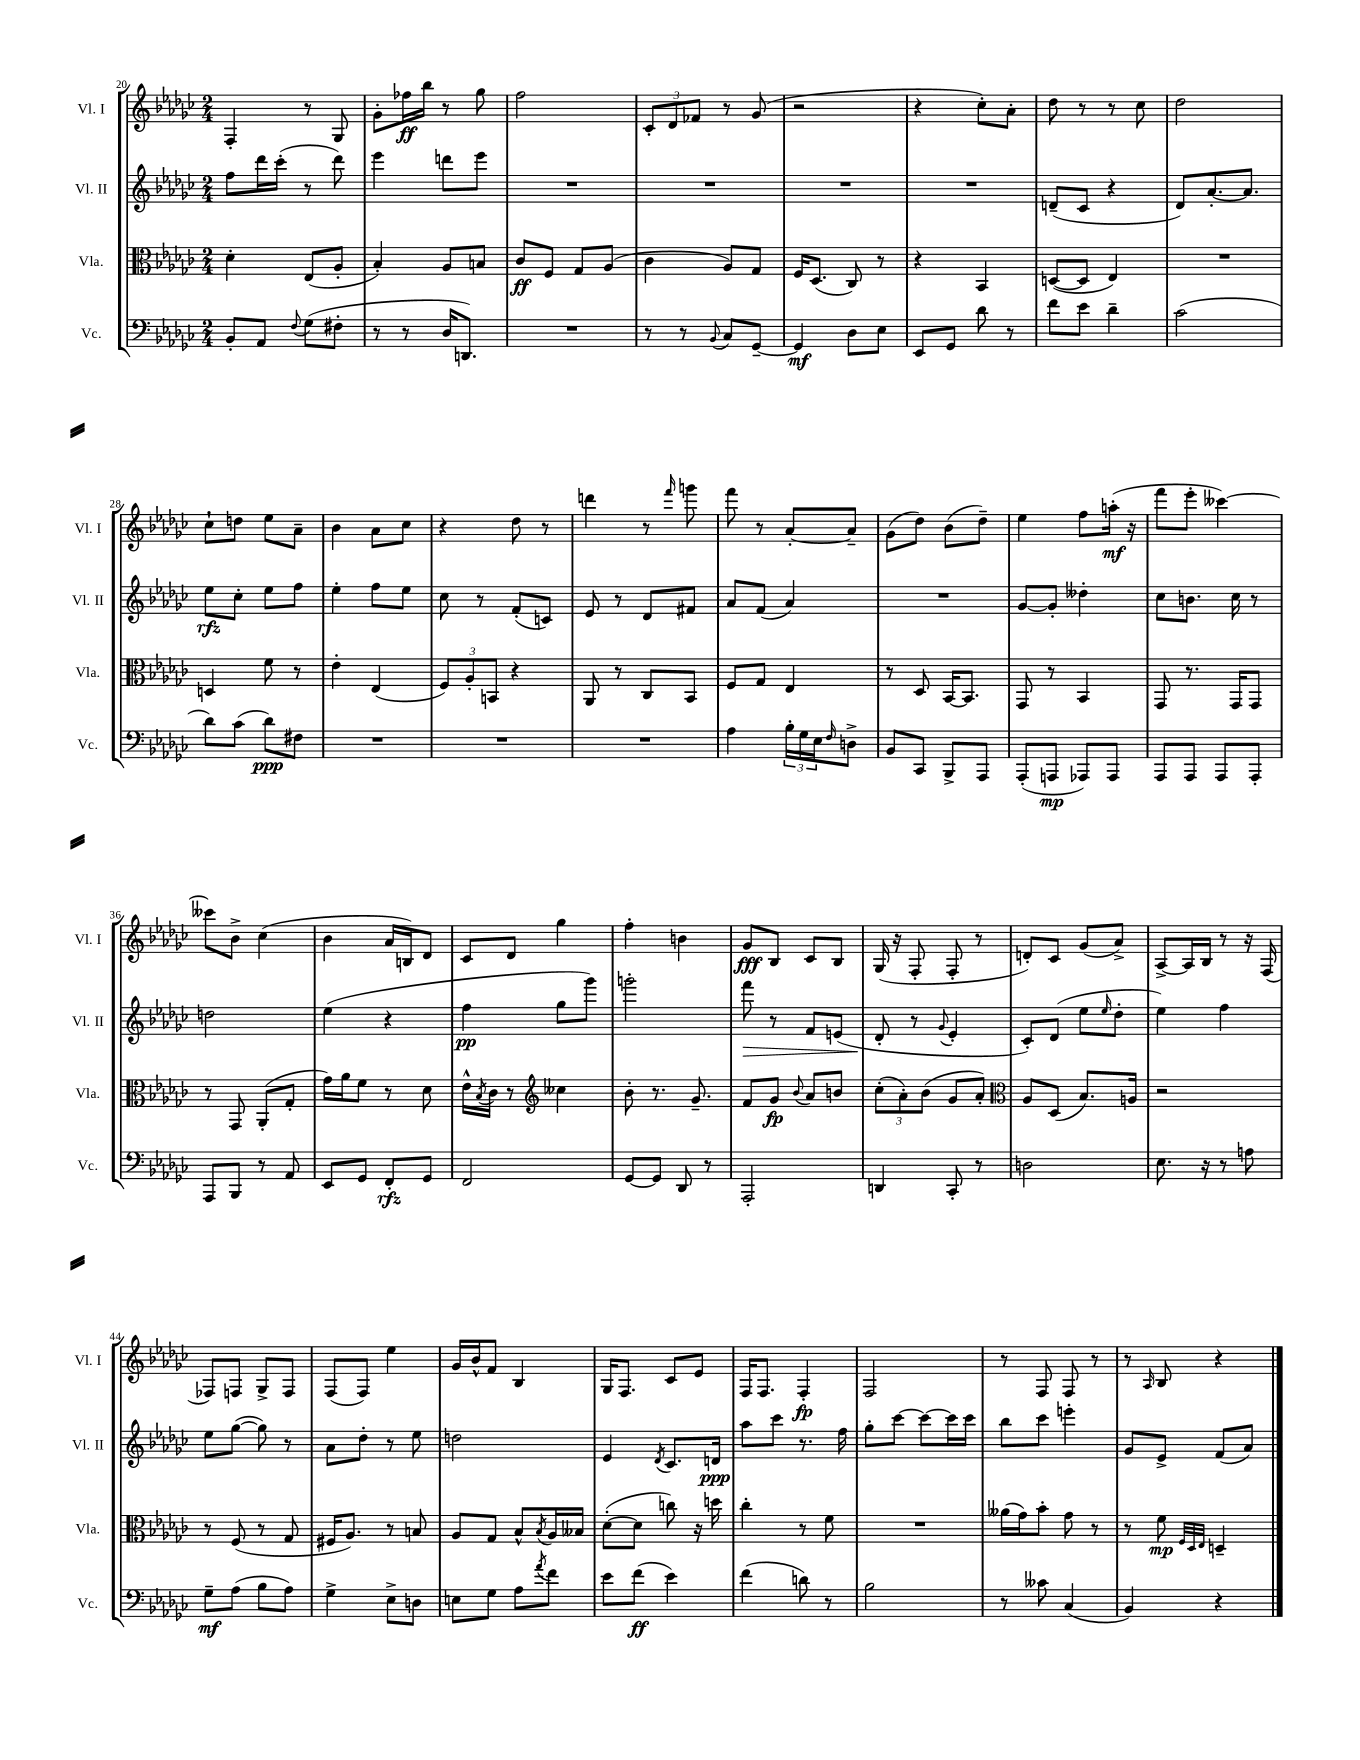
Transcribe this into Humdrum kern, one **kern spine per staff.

**kern	**kern	**kern	**kern
*staff4	*staff3	*staff2	*staff1
*clefF4	*clefC3	*clefG2	*clefG2
*k[b-e-a-d-g-c-]	*k[b-e-a-d-g-c-]	*k[b-e-a-d-g-c-]	*k[b-e-a-d-g-c-]
*M2/4	*M2/4	*M2/4	*M2/4
8BB-'/L	4d-'\	8ff\L	4F'/
8AA-/J	.	16ddd-\L	.
.	.	(16ccc-'\JJ	.
8qqF/	.	.	.
(8G-\L	(8E-/L	8r	8r
8F#'\J	8A-'/J	8ddd-\)	8G-/
=	=	=	=
8r	4B-'/)	4eee-\	8g-'\L
8r	.	.	16ff-\L
.	.	.	16bb-\JJ
16D-/LK	8A-/L	8ddd\L	8r
8.DD/J)	.	.	.
.	8B/J	8eee-\J	8gg-\
=	=	=	=
2r	8c-/L	2r	2ff\
.	8F/J	.	.
.	8G-/L	.	.
.	(8A-/J	.	.
=	=	=	=
8r	4c-\	2r	12c-'/L
.	.	.	12d-/
8r	.	.	.
.	.	.	12f-/J
8qqBB-/	.	.	.
8C-/L	8A-/L)	.	8r
[8GG-~/J	8G-/J	.	(8g-/
=	=	=	=
4GG-/]	16F/LK	2r	2r
.	(8.D-/J	.	.
8D-\L	8C-/)	.	.
8E-\J	8r	.	.
=	=	=	=
8EE-/L	4r	2r	4r
8GG-/J	.	.	.
8d-\	4BB-/	.	8cc-'\L)
8r	.	.	8a-'\J
=	=	=	=
8f\L	([8D/L	(8d~/L	8dd-\
8e-\J	8D/]J	8c-/J	8r
4d-~\	4E-/)	4r	8r
.	.	.	8cc-\
=	=	=	=
(2c-\	2r	8d-/L)	2dd-\
.	.	[8.a-'/	.
.	.	8.a-/]J	.
=	=	=	=
8d-\L)	4D/	8ee-\L	8cc-`\L
(8c-\J	.	8cc-'\J	8dd\J
8d-\L)	8f\	8ee-\L	8ee-\L
8F#\J	8r	8ff\J	8a-~\J
=	=	=	=
2r	4e-'\	4ee-'\	4b-\
.	(4E-/	8ff\L	8a-\L
.	.	8ee-\J	8cc-\J
=	=	=	=
2r	12F/L)	8cc-\	4r
.	12A-'/	.	.
.	.	8r	.
.	12BB/J	.	.
.	4r	(8f'/L	8dd-\
.	.	8c/J)	8r
=	=	=	=
2r	8AA-/	8e-/	4ddd\
.	8r	8r	.
.	8C-/L	8d-/L	8r
.	.	.	16qqfff/
.	8BB-/J	8f#/J	8ggg\
=	=	=	=
4A-\	8F/L	8a-/L	8fff\
.	8G-/J	(8f/J	8r
24B-'\LL	4E-/	4a-/)	[8a-'/L
24G-\	.	.	.
24E-\J	.	.	.
16qqF/	.	.	.
8D^\J	.	.	8a-~/]J
=	=	=	=
8BB-/L	8r	2r	(8g-\L
8CC-/J	8D-/	.	8dd-\J)
8BBB-^/L	[16BB-/LK	.	(8b-\L
.	8.BB-/]J	.	.
8AAA-/J	.	.	8dd-~\J)
=	=	=	=
(8AAA-'/L	8GG-/	[8g-/L	4ee-\
8AAA/J	8r	8g-'/]J	.
8AAA-/L)	4BB-/	4dd--'\	8ff\L
8AAA-/J	.	.	(16aa'\Jk
.	.	.	16r
=	=	=	=
8AAA-/L	8GG-/	8cc-\L	8fff\L
8AAA-/J	8.r	8.b\J	8eee-'\J
8AAA-/L	.	.	[4ccc--\)
.	16GG-/LK	16cc-\	.
8AAA-'/J	8GG-/J	8r	.
=	=	=	=
8AAA-/L	8r	2dd\	8ccc--\]L
8BBB-/J	8GG-/	.	8b-^\J
8r	(8AA-'/L	.	(4cc-\
8AA-/	8G-'/J	.	.
=	=	=	=
8EE-/L	16g-\LL)	(4ee-\	4b-\
.	16a-\J	.	.
8GG-/J	8f\J	.	.
8FF'/L	8r	4r	16a-/LL
.	.	.	16B/J)
8GG-/J	8d-\	.	8d-/J
=	=	=	=
2FF/	16e-^^\LL	4ff\	8c-/L
.	8qB-/	.	.
.	16c-\JJ	.	.
.	8r	.	8d-/J
*	*clefG2	*	*
.	4cc--\	8gg-\L	4gg-\
.	.	8ggg-\J)	.
=	=	=	=
[8GG-/L	8b-'\	2ggg'\	4ff'\
8GG-/]J	8.r	.	.
8DD-/	.	.	4b\
.	8.g-~/	.	.
8r	.	.	.
=	=	=	=
2AAA-'/	8f/L	8fff\	8g-/L
.	8g-/J	8r	8B-/J
.	8qqb-/	.	.
.	8a-/L	8f/L	8c-/L
.	8b/J	(8e/J	8B-/J
=	=	=	=
4DD/	(12cc-'\L	8d-'/	(16G-/
.	.	.	16r
.	12a-'\)	.	.
.	.	8r	8F'/
.	(12b-\J	.	.
.	.	8qqg-/	.
8CC-'/	8g-/L	4e-'/	8F'/
8r	8a-'/J)	.	8r
=	=	=	=
*	*clefC3	*	*
2D\	8A-/L	8c-'/L)	8d'/L)
.	(8D-/J	(8d-/J	8c-/J
.	8.B-/L)	8ee-\L	(8g-/L
.	.	16qqee-/	.
.	.	8dd-'\J	8a-^/J)
.	16A/Jk	.	.
=	=	=	=
8.E-\	2r	4ee-\)	[8A-^/L
.	.	.	16A-/]L
16r	.	.	16B-/JJ
8r	.	4ff\	8r
8A\	.	.	16r
.	.	.	(16F/
=	=	=	=
8G-~\L	8r	8ee-\L	8F-/L)
(8A-\J	(8F/	([8gg-\J	8F/J
8B-\L	8r	8gg-\])	8G-^/L
8A-\J)	8G-/	8r	8F/J
=	=	=	=
4G-^\	16F#/LK	8a-\L	(8F/L
.	8.A-/J)	.	.
.	.	8dd-'\J	8F/J)
8E-^\L	8r	8r	4ee-\
8D\J	8B/	8ee-\	.
=	=	=	=
8E\L	8A-/L	2dd\	16g-/LL
.	.	.	16b-^^/J
8G-\J	8G-/J	.	8f/J
8A-\L	8B-^^/L	.	4B-/
8qa-/	8qB-/	.	.
8f\J	16A-/L	.	.
.	16B--/JJ	.	.
=	=	=	=
8e-\L	([8d-'\L	4e-/	16G-/LK
.	.	.	8.F/J
(8f\J	8d-\]J	.	.
.	.	8qd-/	.
4e-\)	8cc\)	8.c-/L	8c-/L
.	16r	.	8e-/J
.	16dd\	16d/Jk	.
=	=	=	=
(4f\	4cc-'\	8aa-\L	16F/LK
.	.	.	8.F/J
.	.	8ccc-\J	.
8d\)	8r	8.r	4F'/
8r	8f\	.	.
.	.	16ff\	.
=	=	=	=
2B-\	2r	8gg-'\L	2F/
.	.	[8ccc-\J	.
.	.	8ccc-\_L	.
.	.	16ccc-\]L	.
.	.	16ccc-\JJ	.
=	=	=	=
8r	(16a--\LL	8bb-\L	8r
.	16g-\J)	.	.
8c--\	8b-'\J	8ccc-\J	8F/
(4C-/	8g-\	4eee'\	8F/
.	8r	.	8r
=	=	=	=
4BB-/)	8r	8g-/L	8r
.	.	.	16qqA-/
.	8f\	8e-^/J	8B-/
.	32qqF/LLL	.	.
.	32qqD-/	.	.
.	32qqE-/JJJ	.	.
4r	4D~/	(8f/L	4r
.	.	8a-/J)	.
==	==	==	==
*-	*-	*-	*-
